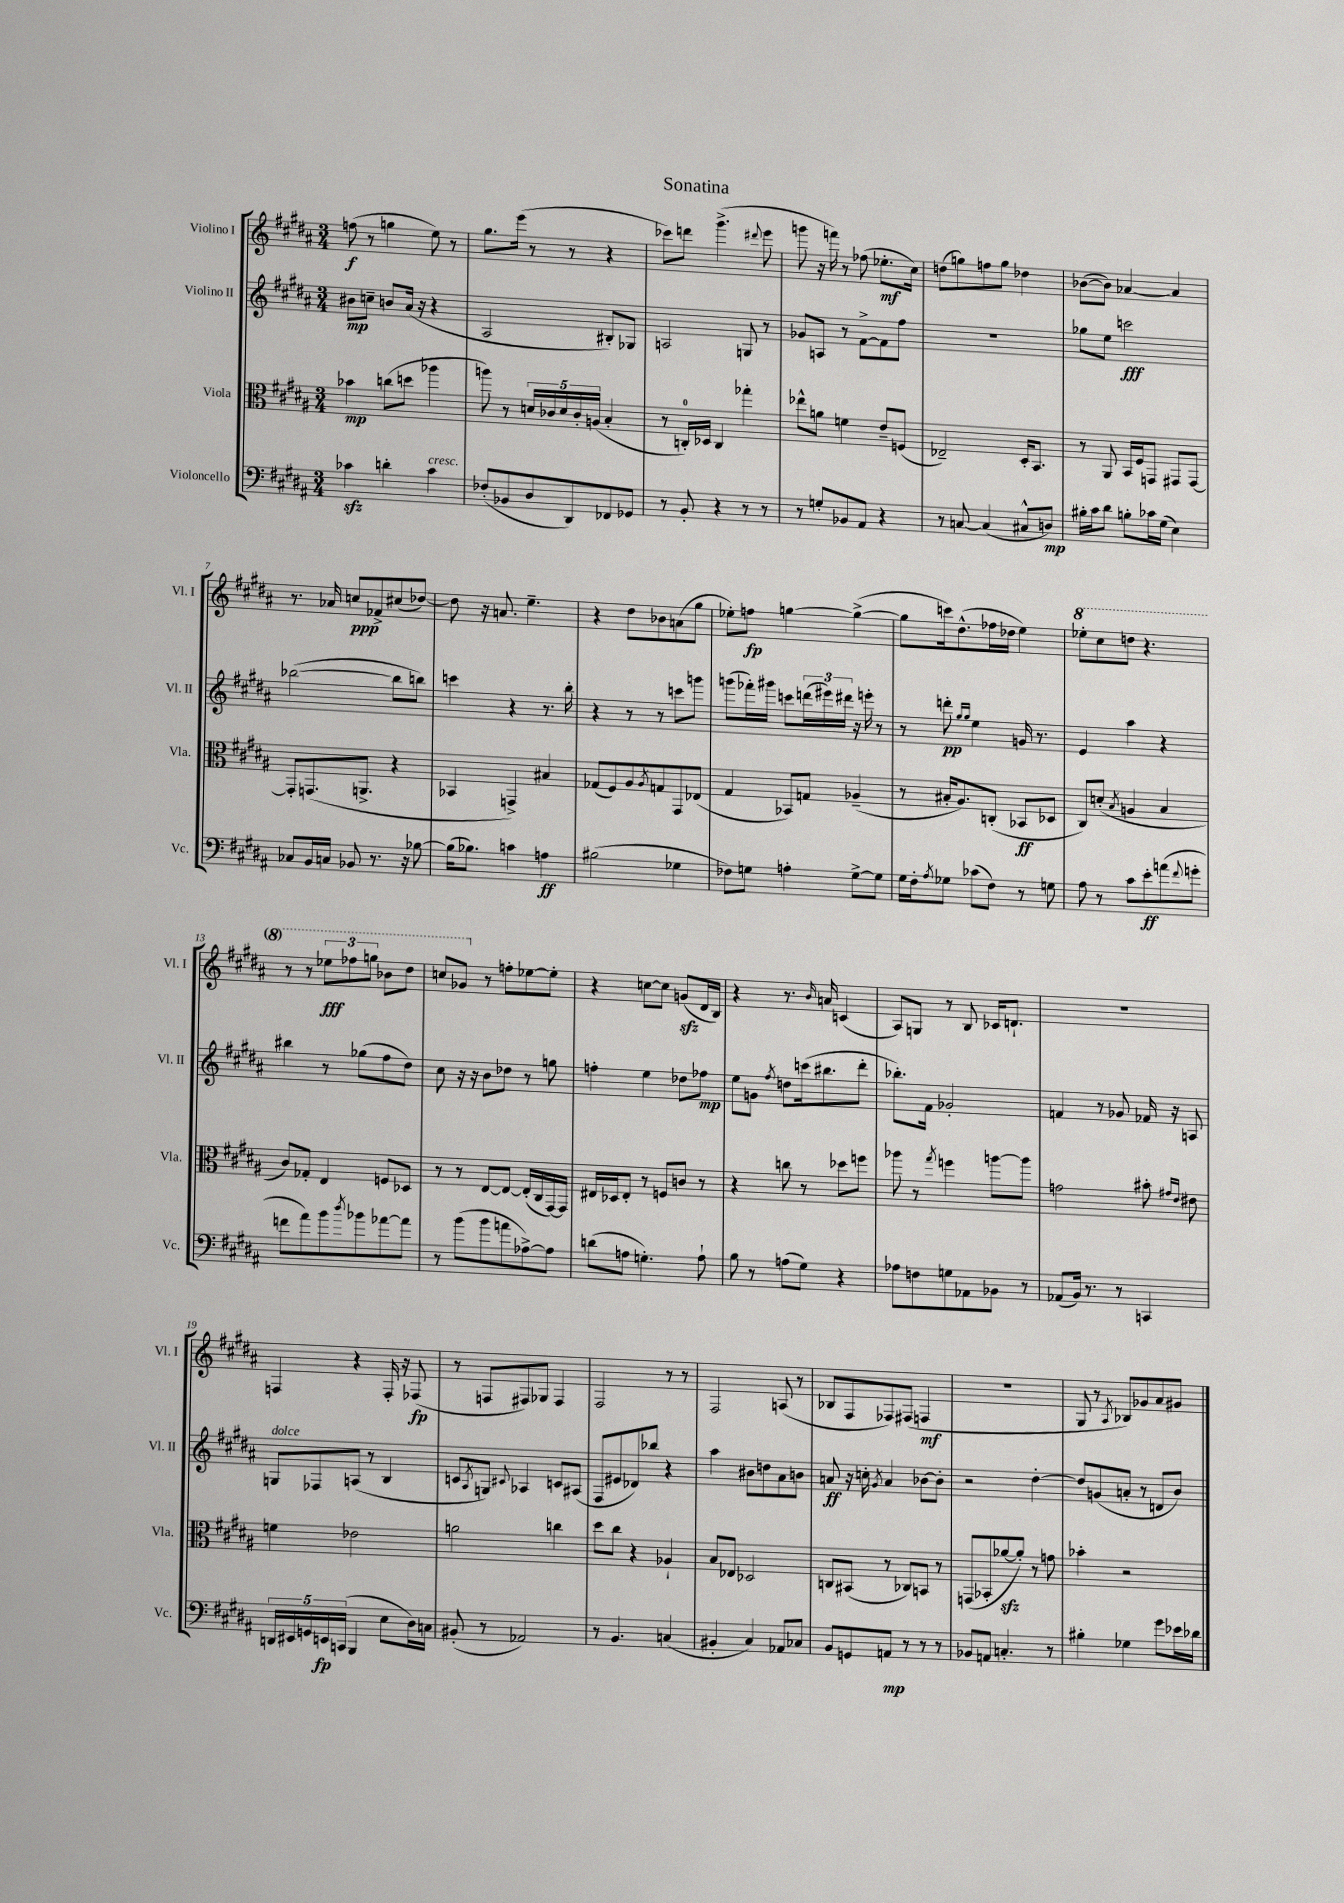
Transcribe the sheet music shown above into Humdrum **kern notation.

**kern	**dynam	**kern	**dynam	**kern	**dynam	**kern	**dynam
*part4	*part4	*part3	*part3	*part2	*part2	*part1	*part1
*staff4	*staff4	*staff3	*staff3	*staff2	*staff2	*staff1	*staff1
*I"Violoncello	*	*I"Viola	*	*I"Violino II	*	*I"Violino I	*
*I'Vc.	*	*I'Vla.	*	*I'Vl. II	*	*I'Vl. I	*
*clefF4	*	*clefC3	*	*clefG2	*	*clefG2	*
*k[f#c#g#d#a#]	*	*k[f#c#g#d#a#]	*	*k[f#c#g#d#a#]	*	*k[f#c#g#d#a#]	*
*M3/4	*	*M3/4	*	*M3/4	*	*M3/4	*
=1	=1	=1	=1	=1	=1	=1	=1
4c-Xzz\	.	4b-X\	mp	8b#X\L	mp	(8ffn\	f
.	.	.	.	8ccn~\J	.	8r	.
4dn'\	.	(8ccn\L	.	8bn/L	.	4ggn\	.
.	.	8ddn\J	.	(16a#/Jk	.	.	.
.	.	.	.	16r	.	.	.
!LO:TX:a:i:t=cresc.	!	!	!	!	!	!	!
4c-\	.	4aa-X\	.	4r	.	8ee\)	.
.	.	.	.	.	.	8r	.
=2	=2	=2	=2	=2	=2	=2	=2
(8F-X'/L	.	8aan\)	.	2A#/	.	8.gg#\L	.
8BB-X/	.	8r	.	.	.	.	.
.	.	.	.	.	.	(16eee\Jk	.
8D#/	.	20dn/LL	.	.	.	8r	.
.	.	20c-X/	.	.	.	.	.
.	.	20d/	.	.	.	.	.
8DD#/)	.	.	.	.	.	8r	.
.	.	20c-'/	.	.	.	.	.
.	.	(20An/JJ	.	.	.	.	.
8FF-X/	.	4B'/	.	8B#X'/L)	.	4r	.
8GG-X/J	.	.	.	8G-X/J	.	.	.
=3	=3	=3	=3	=3	=3	=3	=3
8r	.	8r	.	2An/	.	8ccc-X\L)	.
8BB'/	.	16Cn'/LL)	.	.	.	8dddn\J	.
.	.	16D-X/JJ	.	.	.	.	.
4r	.	4C/	.	.	.	(4.ggg#^\	.
8r	.	4gg-X'\	.	8Gn/	.	.	.
.	.	.	.	.	.	8qqddd#X/	.
8r	.	.	.	8r	.	8eee\	.
=4	=4	=4	=4	=4	=4	=4	=4
8r	.	8ee-X^^\L	.	8g-X/L	.	8gggn\	.
8Gn'/L	.	8an\J	.	8An/J	.	16r	.
.	.	.	.	.	.	16fffn\)	.
8BB-X/	.	4fn\	.	8r	.	8r	.
8AA#/J	.	.	.	[8f#^\L	.	(8ff-X\	.
4r	.	8e~/L	.	8f#\]	.	8.ee-X'\L	mf
.	.	(8Fn/J	.	8ff#\J	.	.	.
.	.	.	.	.	.	16cc#\Jk)	.
=5	=5	=5	=5	=5	=5	=5	=5
8r	.	2E-X~/)	.	2.r	.	(8ddn\L	.
[8Cn/	.	.	.	.	.	8ggn\)	.
(4C/]	.	.	.	.	.	8ffn\	.
.	.	.	.	.	.	8gg\J	.
8C#X^^/L	.	16D#'/KL	.	.	.	4dd-X\	.
.	.	8.BB/J	.	.	.	.	.
8Dn/J)	mp	.	.	.	.	.	.
=6	=6	=6	=6	=6	=6	=6	=6
16B#X'\LL	.	8r	.	8gg-X\L	.	([8b-X\L	.
16c#\J	.	.	.	.	.	.	.
8d#\J	.	8AA#/	.	8ee\J	.	8b-\J])	.
8Bn'\L	.	16BB/LL	.	2cccn\	fff	[4a-X/	.
.	.	16F#/J	.	.	.	.	.
16c-X\L	.	8GGn/J	.	.	.	.	.
(16G#\JJ	.	.	.	.	.	.	.
4E\)	.	8GG#X/L	.	.	.	4a-/]	.
.	.	[8GG#/J	.	.	.	.	.
!!LO:LB:g=z
=7	=7	=7	=7	=7	=7	=7	=7
8C-X/L	.	8GG#'/L]	.	([2bb-X\	.	8.r	.
16BB/L	.	(8.GGn/	.	.	.	.	.
16Cn/JJ	.	.	.	.	.	16a-X/	.
8BB-X/	.	.	.	.	.	8ccn/L	ppp
.	.	8.AAn^/J	.	.	.	.	.
8.r	.	.	.	.	.	8f-X^/	.
.	.	4r	.	8bb-\L]	.	(8cc#X/	.
16r	.	.	.	.	.	.	.
[8B-X\	.	.	.	8bbn\J)	.	[8dd-X/J)	.
=8	=8	=8	=8	=8	=8	=8	=8
(16B-\KL]	.	4BB-X/	.	4cccn\	.	8dd-\]	.
8.B-X\J)	.	.	.	.	.	.	.
.	.	.	.	.	.	16r	.
.	.	.	.	.	.	8.an/	.
4cn\	.	4GGn^/)	.	4r	.	.	.
.	.	.	.	.	.	4.ee~\	.
4An\	ff	4B#X/	.	8.r	.	.	.
.	.	.	.	16bb'\	.	.	.
=9	=9	=9	=9	=9	=9	=9	=9
(2B#X\	.	(8G-X/L	.	4r	.	4r	.
.	.	8F#/)	.	.	.	.	.
.	.	8A#/	.	8r	.	8dd#\L	.
.	.	8qA#/	.	.	.	.	.
.	.	8Gn/	.	8r	.	8b-X\	.
4G-X\	.	8GG#/	.	8cccn\L	.	(8an\	.
.	.	(8E-X/J	.	8gggn\J	.	8gg#\J	.
=10	=10	=10	=10	=10	=10	=10	=10
8F-X\L)	.	4G#/	.	(8gggn\L	.	8ee-X'\L)	.
8Gn\J	.	.	.	16fff-X'\L)	.	8ffn\J	fp
.	.	.	.	16ggg#X\JJ	.	.	.
4An'\	.	8BB-X/L)	.	8cccn\L	.	[4ggn\	.
.	.	8Gn/J	.	(24dddn\L	.	.	.
.	.	.	.	24eee#X\)	.	.	.
.	.	.	.	24ddd#X\JJ	.	.	.
[8G^\L	.	(4A-X~/	.	16r	.	(4gg^\_	.
.	.	.	.	16eeen'\	.	.	.
8G\J]	.	.	.	8r	.	.	.
=11	=11	=11	=11	=11	=11	=11	=11
16G#\LL	.	8r	.	8r	.	8gg\L]	.
16F#'\J	.	.	.	.	.	.	.
8qA#/	.	.	.	.	.	.	.
8G-X\J	.	16B#X'/KL	.	8dddn'\	pp	16cccn\k)	.
.	.	8.A#/)	.	.	.	(8.dd#^^\	.
.	.	.	.	16qqgg#/LL	.	.	.
.	.	.	.	16qqgg#/JJ	.	.	.
(8c-X\L	.	.	.	4ee\	.	.	.
8F#\J)	.	(8Cn'/J	.	.	.	16ff-X\L	.
.	.	.	.	.	.	16dd-X\JJ	.
8r	.	8BB-X/L	ff	16gn/	.	4ee\)	.
.	.	.	.	8.r	.	.	.
8Gn\	.	8D-X/J	.	.	.	.	.
=12	=12	=12	=12	=12	=12	=12	=12
*	*	*	*	*	*	*8va	*
8A#\	.	8C#/L)	.	4e/	.	8eee-X'\L	.
8r	.	(8dn'/J	.	.	.	8ccc#\	.
.	.	8qB/	.	.	.	.	.
8c#\L	.	4An/	.	4aa#\	.	8dddn\J	.
8e'\	ff	.	.	.	.	4.r	.
(8an\	.	4B/	.	4r	.	.	.
8qqf#/	.	.	.	.	.	.	.
8gn'\J	.	.	.	.	.	.	.
!!LO:LB:g=z
=13	=13	=13	=13	=13	=13	=13	=13
8fn\L	.	8c#/L)	.	4bb#X\	.	8r	.
8a#\)	.	8G-X'/J	.	.	.	8r	.
8b\	.	4E/	.	8r	.	12eee-X\L	fff
.	.	.	.	.	.	12fff-X\	.
8qdd#/	.	.	.	.	.	.	.
8b-X\	.	.	.	(8gg-X\L	.	.	.
.	.	.	.	.	.	12gggn\J	.
[8a-X\	.	8Fn/L	.	8ff#\	.	8bb-X\L	.
8a-\J]	.	8D-X/J	.	8dd#\J)	.	8ddd#\J	.
=14	=14	=14	=14	=14	=14	=14	=14
8r	.	8r	.	8cc#\	.	8cccn/L	.
(8b\L	.	8r	.	16r	.	8gg-X/J	.
.	.	.	.	16r	.	.	.
*	*	*	*	*	*	*X8va	*
8b\	.	[8E/L	.	8b\L	.	8r	.
8an\	.	8E/J_	.	8dd-X\J	.	8ffn'\L	.
[8A-X^\)	.	(16E'/LL]	.	8r	.	[8ee-X\	.
.	.	16C#/	.	.	.	.	.
8A-\J]	.	[16GG#/)	.	8ggn\	.	8ee-'\J]	.
.	.	16GG#/JJ]	.	.	.	.	.
=15	=15	=15	=15	=15	=15	=15	=15
(8dn\L	.	16E#X/LL	.	4ffn'\	.	4r	.
.	.	16D-X/J	.	.	.	.	.
8An\J	.	8E#'/J	.	.	.	.	.
4.Gn'\)	.	8r	.	4ee\	.	[8ccn\L	.
.	.	8Fn/L	.	.	.	8cc\J]	.
.	.	8cn/J	.	8dd-X\L	.	(8gnzz/L	.
8A`\	.	8r	.	8ff-X\J	mp	16d#/L	.
.	.	.	.	.	.	16B/JJ)	.
=16	=16	=16	=16	=16	=16	=16	=16
8B\	.	4r	.	8ee\L	.	4r	.
8r	.	.	.	8gn\J	.	.	.
.	.	.	.	8qff#/	.	.	.
(8An\L	.	8ccn\	.	8ddn\L	.	8.r	.
8G#\J)	.	8r	.	(16cccn\k	.	.	.
.	.	.	.	.	.	16qqb/	.
.	.	.	.	8.bb#X\	.	16an/	.
4r	.	8dd-X\L	.	.	.	(4cn/	.
.	.	8ffn\J	.	8ddd#'\J	.	.	.
=17	=17	=17	=17	=17	=17	=17	=17
8A-X\L	.	8aa-X\	.	8.bb-X'\L)	.	8A#/L)	.
8Fn\	.	8r	.	.	.	8Gn/J	.
.	.	.	.	16f#\Jk	.	.	.
.	.	8qgg#/	.	.	.	.	.
8Gn\	.	4ffn\	.	2g-X'/	.	8r	.
8AA-X\	.	.	.	.	.	8B/	.
8BB-X\J	.	[8aan\L	.	.	.	16c-X/KL	.
.	.	.	.	.	.	8.dn`/J	.
8r	.	8aa\J]	.	.	.	.	.
=18	=18	=18	=18	=18	=18	=18	=18
(8AA-X/L	.	2gn\	.	4fn/	.	2.r	.
16BB/Jk)	.	.	.	.	.	.	.
8.r	.	.	.	.	.	.	.
.	.	.	.	8r	.	.	.
8r	.	.	.	8g-X/	.	.	.
4CCn/	.	8b#X'\	.	16f-X/	.	.	.
.	.	.	.	16r	.	.	.
.	.	16qqg#X/LL	.	.	.	.	.
.	.	16qqe/JJ	.	.	.	.	.
.	.	8e#X\	.	8An/	.	.	.
!!LO:LB:g=z
=19	=19	=19	=19	=19	=19	=19	=19
!	!	!	!	!LO:TX:a:i:t=dolce	!	!	!
20DDn/LL	.	4fn\	.	8Gn/L	.	4Fn/	.
20EE#X/	.	.	.	.	.	.	.
20GGn/	.	.	.	.	.	.	.
.	.	.	.	8F-X/	.	.	.
20EEn/	fp	.	.	.	.	.	.
(20CCn/JJ	.	.	.	.	.	.	.
4BBB/	.	2e-X\	.	(8An/J	.	4r	.
.	.	.	.	8r	.	.	.
8E\L	.	.	.	4B/	.	16F'/	.
.	.	.	.	.	.	16r	.
16D#\L)	.	.	.	.	.	(8F-X/	fp
16Cn\JJ	.	.	.	.	.	.	.
=20	=20	=20	=20	=20	=20	=20	=20
(8BB#X'/	.	2an\	.	8cn/L	.	8r	.
.	.	.	.	8qA#/	.	.	.
8r	.	.	.	8Gn/J)	.	8Fn/L	.
.	.	.	.	8qqc#X/	.	.	.
2AA-X/)	.	.	.	4A-X/	.	8F#X/)	.
.	.	.	.	.	.	8G-X/J	.
.	.	4ccn\	.	8cn/L	.	4F#/	.
.	.	.	.	(8A#X/J	.	.	.
=21	=21	=21	=21	=21	=21	=21	=21
8r	.	8dd#\L	.	8F#/L	.	2F#/	.
4.BB/	.	8cc#\J	.	8e#X/	.	.	.
.	.	4r	.	8d-X/)	.	.	.
.	.	.	.	8bb-X/J	.	.	.
(4Cn/	.	4A-X`/	.	4r	.	8r	.
.	.	.	.	.	.	8r	.
=22	=22	=22	=22	=22	=22	=22	=22
4BB#X'/	.	8B/L	.	4aa#\	.	2F#/	.
.	.	8E-X/J	.	.	.	.	.
4C#/)	.	2D-X/	.	8b#X\L	.	.	.
.	.	.	.	8ddn\	.	.	.
8AA-X/L	.	.	.	8a#\	.	(8An/	.
8C-X/J	.	.	.	8bn\J	.	8r	.
=23	=23	=23	=23	=23	=23	=23	=23
8BB/L	.	8Cn/L	.	8an/	ff	8B-X/L	.
8GGn/	.	(8BB#X/J	.	16r	.	8F#/	.
.	.	.	.	16ccn'\	.	.	.
.	.	.	.	8qg#/	.	.	.
8AAn/J	mp	8r	.	4a/	.	8F-X/)	.
8r	.	8C-X/L)	.	.	.	(8F#X/J	.
8r	.	8BBn/J	.	[8b-X\L	.	4Fn/	mf
8r	.	8r	.	8b-'\J]	.	.	.
=24	=24	=24	=24	=24	=24	=24	=24
8BB-X/L	.	(8GGn/L	.	2r	.	2.r	.
8AAn/J	.	8BB-X'/	.	.	.	.	.
4.Cn'/	.	[8a-Xzz/	.	.	.	.	.
.	.	8a-'/J])	.	.	.	.	.
.	.	8r	.	[4dd#'\	.	.	.
8r	.	8gn\	.	.	.	.	.
=25	=25	=25	=25	=25	=25	=25	=25
4B#X'\	.	4b-X'\	.	8dd#/L]	.	8G#/	.
.	.	.	.	(8gn/	.	8r	.
.	.	.	.	.	.	8qA#/	.
4G-X\	.	2r	.	8an'/J	.	8B-X/L)	.
.	.	.	.	8r	.	8g-X/	.
8g#\L	.	.	.	8dn/L	.	8a#/	.
16e-X\L	.	.	.	8b/J)	.	8g#X/J	.
16d-X\JJ	.	.	.	.	.	.	.
==	==	==	==	==	==	==	==
*-	*-	*-	*-	*-	*-	*-	*-
